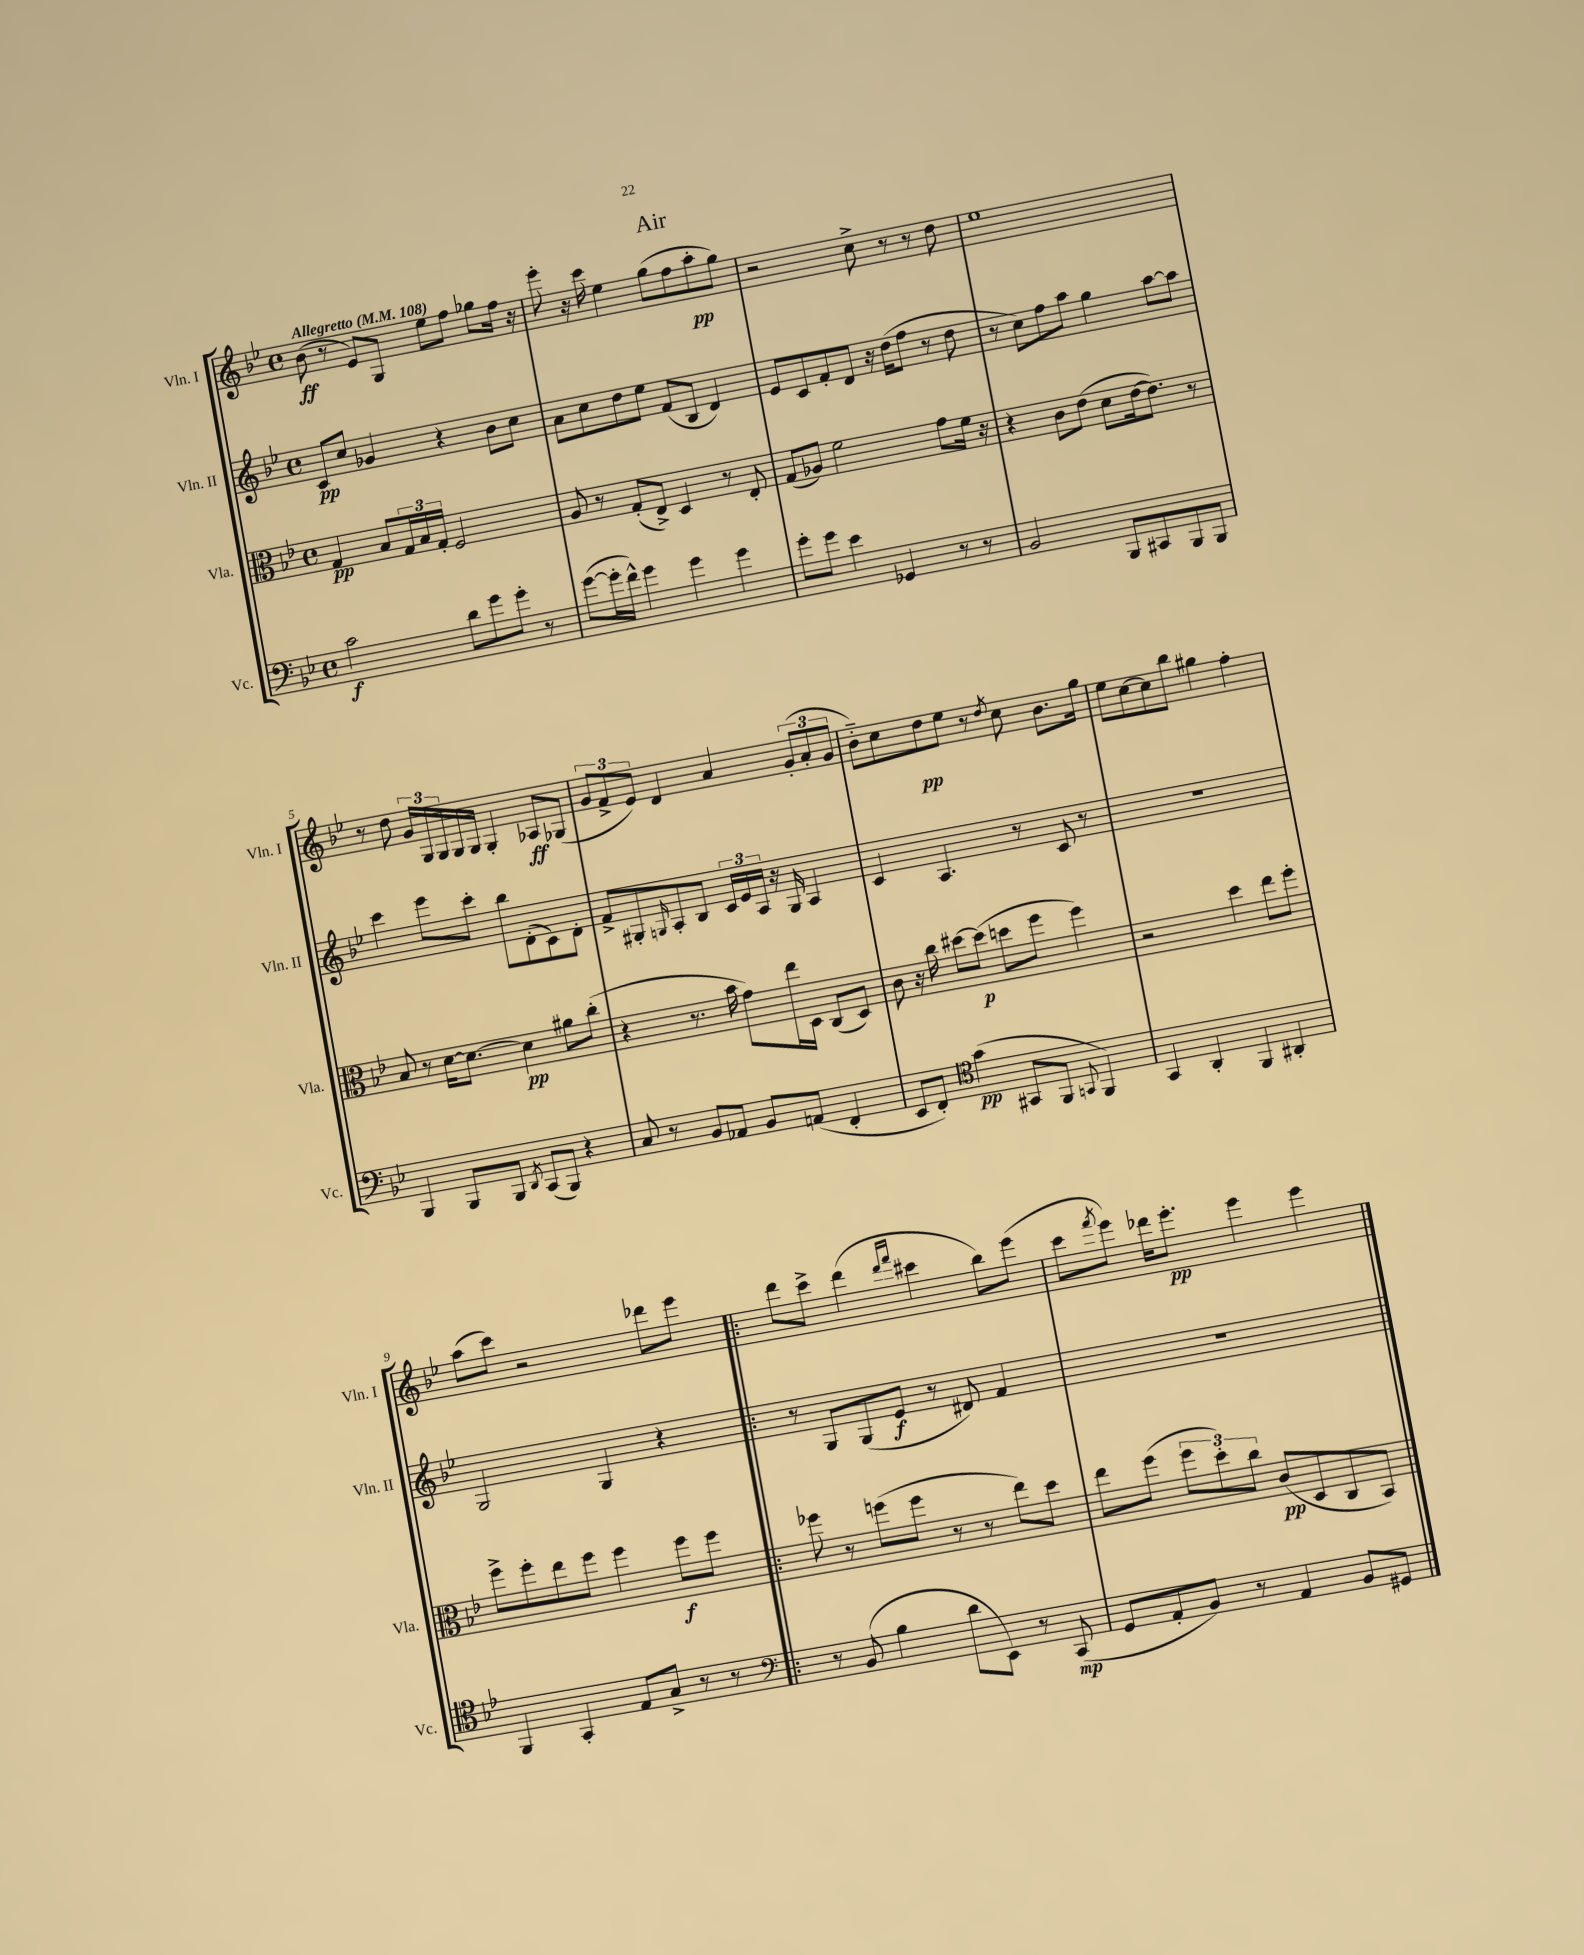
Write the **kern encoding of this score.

**kern	**kern	**kern	**kern
*staff4	*staff3	*staff2	*staff1
*clefF4	*clefC3	*clefG2	*clefG2
*k[b-e-]	*k[b-e-]	*k[b-e-]	*k[b-e-]
*M4/4	*M4/4	*M4/4	*M4/4
*met(c)	*met(c)	*met(c)	*met(c)
*MM108	*MM108	*MM108	*MM108
2c	4G	8c	(8b-
.	.	8cc	8r
.	8B-	4g-	8e-)
.	24G	.	8G
.	24B-	.	.
.	24G'	.	.
8d	2F	4r	8ee-
8g	.	.	8ff
8g'	.	8b-	8gg-
8r	.	8cc	16ff
.	.	.	16r
=	=	=	=
([8g	8A	8a	8eee-'
16g']	8r	8cc	16r
16f^^)	.	.	16ccc
4g	(8G'	8dd	4ee-
.	8E-^)	8ee-	.
4g	4D	(8f	(8gg
.	.	8B-	8ff
4g	8r	4d)	8aa'
.	8E-'	.	8gg)
=	=	=	=
8g'	(8G	8e-	2r
8g	8A-)	8c	.
4e-	2f	8f'	.
.	.	8d	.
4GG-	.	16r	8cc^
.	.	(16dd	.
.	.	8ff	8r
8r	8g	8r	8r
8r	16f	8dd	8dd
.	16r	.	.
=	=	=	=
2BB-	4r	8r	1ee-
.	.	8cc)	.
.	8c	8ff	.
.	(8e-	8aa	.
8BBB-	8d	4gg	.
8CC#	[16e-	.	.
.	8.e-])	.	.
8BBB-	.	[8aa	.
8BBB-	8r	8aa]	.
=	=	=	=
4BBB-	8B-	4ccc	8r
.	8r	.	8dd
8BBB-	[16d	8eee-	24g
.	.	.	24G
.	8.d_	.	.
.	.	.	24G
8BBB-	.	8ccc'	16G
.	.	.	16G
8qDD	.	.	.
(8CC	4d]	8bb-	4G'
8BBB-)	.	(8d'	.
4r	8a#	8c)	8A-
.	(8cc'	8d'	(8G-
=	=	=	=
8C	4r	8f^	12g
.	.	.	12f^
8r	.	8G#'	.
.	.	.	12e-)
.	.	16qqG	.
8BB-	8.r	8A'	4d
8AA-	.	8B-	.
.	16b-	.	.
8BB-	8g)	24c	4a
.	.	24e-	.
.	.	24A	.
(8AA	16ee-	16r	.
.	16D	16G	.
4FF'	(8C	4A	(12g'
.	.	.	12a'
.	8D)	.	.
.	.	.	12g
=	=	=	=
8EE-	8c	4c	8b-'~)
8FF')	16r	.	8cc
.	16cc	.	.
*clefC4	*	*	*
(4g	[8dd#	4.A	8dd
.	(8dd#]	.	8ee-
8GG#	8dd	.	8r
.	.	.	8qdd
8FF	8ff	8r	8cc
8qqGG	.	.	.
4FF)	4ff)	8c	8.b-
.	.	8r	.
.	.	.	16gg
=	=	=	=
4GG	2r	1r	8ee-
.	.	.	[8cc
4AA'	.	.	8cc]
.	.	.	8bb-
4FF	4dd	.	4gg#
4AA#'	8ee-	.	4ff'
.	8ff'	.	.
=	=	=	=
4FF	8ff^	2G	(8aa
.	8ff'	.	8ccc)
4GG'	8ee-	.	2r
.	8ff	.	.
8E-	4ff	4G	.
8G^	.	.	.
8r	8ff	4r	8ddd-
8r	8ff	.	8eee-
=!|:	=!|:	=!|:	=!|:
*clefF4	*	*	*
8r	8ff-	8r	8ddd
(8BB-	8r	8G	8ccc^
4B-	(8ff	(8G	(4ddd
.	8ff	8e-	.
.	.	.	16qqddd
.	.	.	16qqfff
8d	8r	8r	4ccc#
8EE-)	8r	8d#)	.
8r	8ee-)	4f	8bb-)
(8CC	8dd	.	(8eee-
=	=	=	=
8GG	8ee-	1r	8ccc
.	.	.	8qfff
8AA'	(8ff	.	8eee-)
8BB-)	12ff	.	16ddd-
.	.	.	8.eee-'
.	12dd')	.	.
8r	.	.	.
.	12cc	.	.
4AA	(8c	.	4eee-
.	8D	.	.
8BB-	8C	.	4eee-
8GG#	8BB-)	.	.
==	==	==	==
*-	*-	*-	*-
